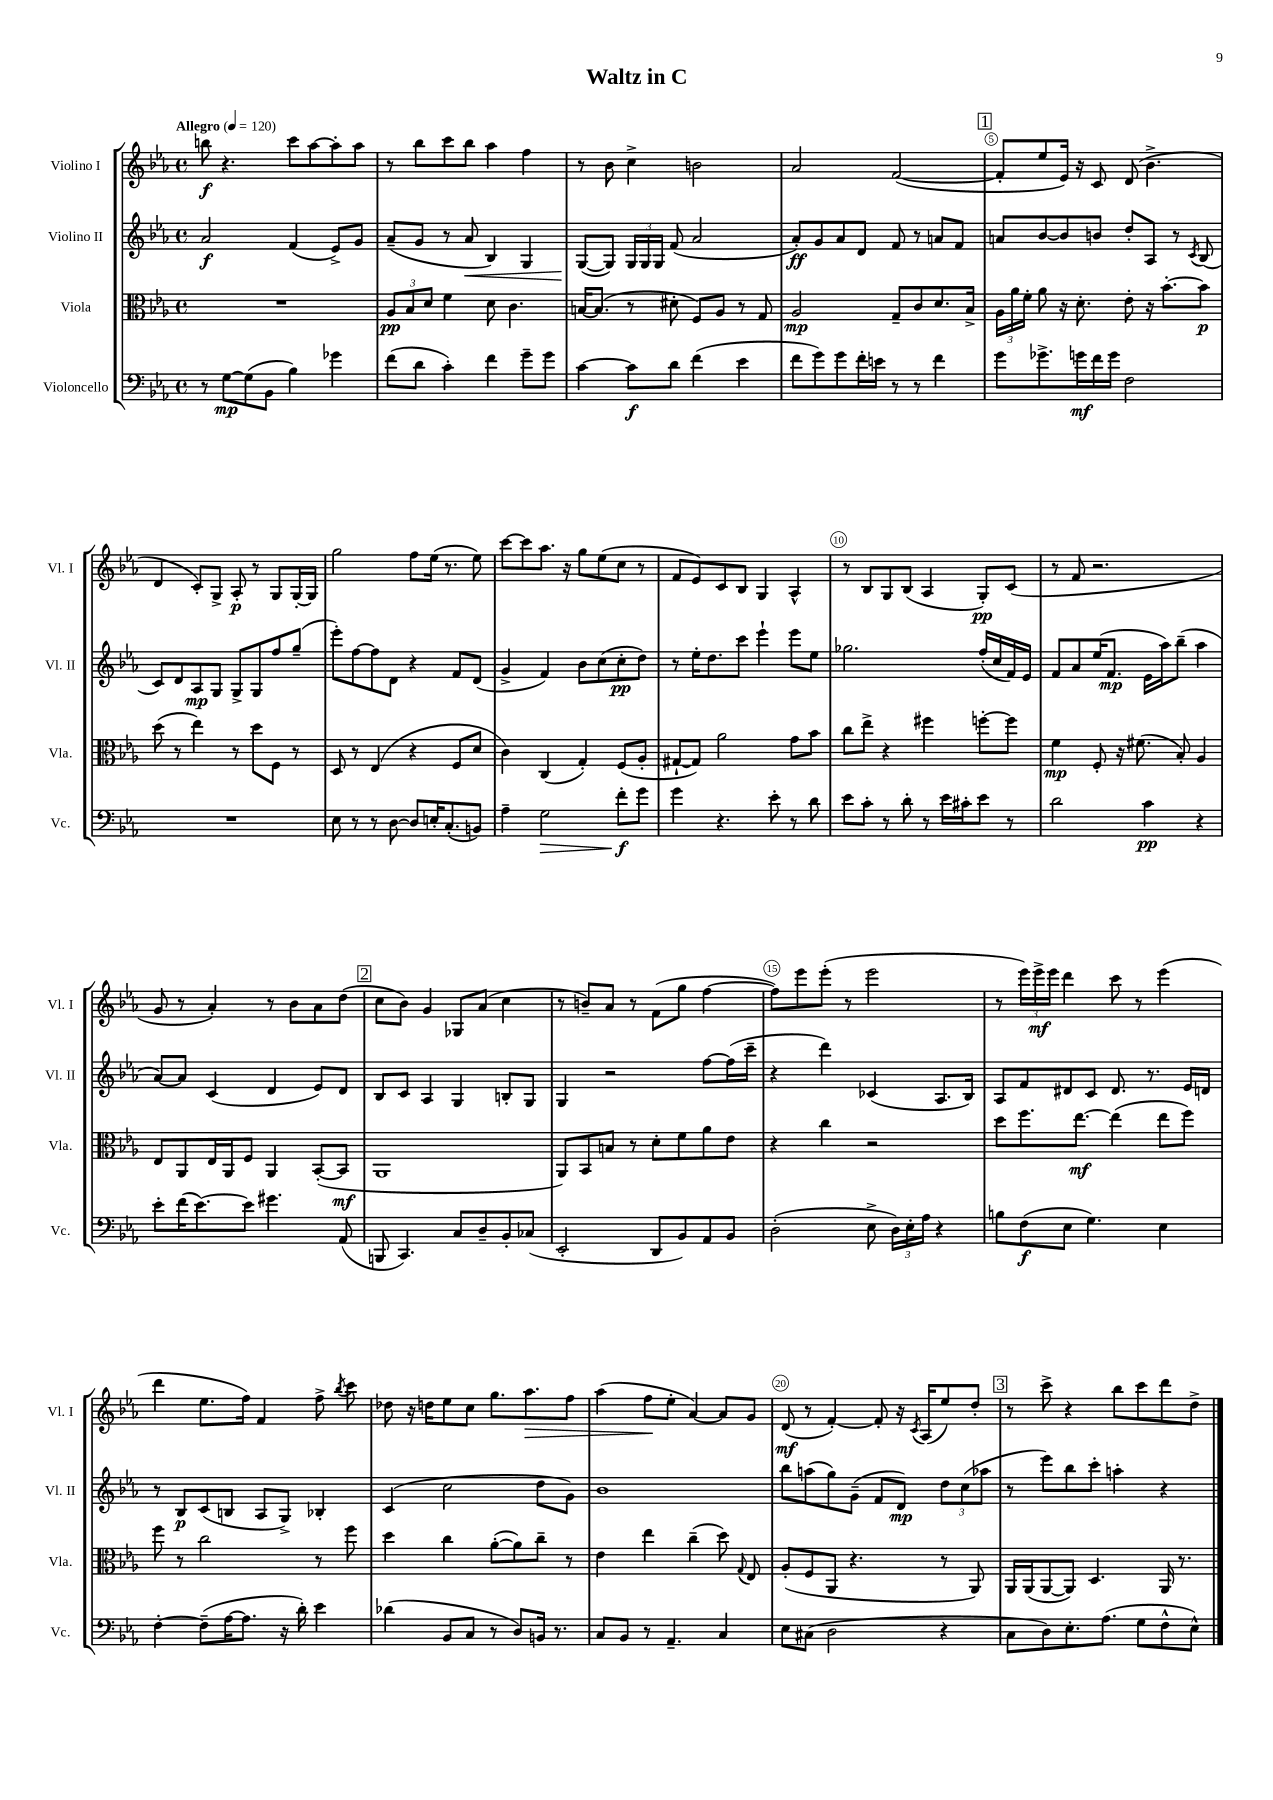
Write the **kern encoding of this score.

**kern	**kern	**kern	**kern
*staff4	*staff3	*staff2	*staff1
*clefF4	*clefC3	*clefG2	*clefG2
*k[b-e-a-]	*k[b-e-a-]	*k[b-e-a-]	*k[b-e-a-]
*M4/4	*M4/4	*M4/4	*M4/4
*met(c)	*met(c)	*met(c)	*met(c)
*MM120	*MM120	*MM120	*MM120
8r	1r	2a-	8bb
[8G	.	.	4.r
(8G]	.	.	.
8BB-	.	.	.
4B-)	.	(4f	8ccc
.	.	.	[8aa-
4g-	.	8e-^)	8aa-']
.	.	8g	8aa-
=	=	=	=
(8f	12A-	(8a-~	8r
.	12B-	.	.
8d	.	8g	8bb-
.	12d	.	.
4c')	4f	8r	8ccc
.	.	8a-	8bb-
4f	8d	4B-)	4aa-
.	4.c	.	.
8g~	.	4G	4ff
8g	.	.	.
=	=	=	=
[4c	[16B	([8G	8r
.	(8.B]	.	.
.	.	8G])	8b-
8c]	8r	24G	4cc^
.	.	24G	.
.	.	24G	.
8d	8d#'	(8f	.
(4f	8F)	2a-	2b
.	8A-	.	.
4e-	8r	.	.
.	8G	.	.
=	=	=	=
8f	2A-	8a-')	2a-
8g)	.	8g	.
8g	.	8a-	.
16f'	.	8d	.
16e	.	.	.
8r	8G~	8f	([2f
8r	8c	8r	.
4f	8.d	8a	.
.	.	8f	.
.	16B-^	.	.
=	=	=	=
8g	24A-	8a	8f']
.	24a-	.	.
.	24f'	.	.
8.g-^	8a-	[8b-	8ee-
.	16r	8b-]	16e-)
16g	8.d'	.	16r
16f	.	8b	8c
16g	.	.	.
2F	8e-'	8dd'	(8d
.	16r	8A-	4.b-^
.	[8.b-'	.	.
.	.	8r	.
.	.	8qc	.
.	8b-]	(8B-	.
=	=	=	=
1r	(8dd	8c)	4d
.	8r	8d	.
.	4ee-)	8A-	8c')
.	.	8G	8G^
.	8r	8G^	8A-'
.	8dd	8G	8r
.	8F	8ff	8G
.	8r	(8gg~	[16G'
.	.	.	16G]
=	=	=	=
8E-	8D	8eee-')	2gg
8r	8r	[8ff	.
8r	(4E-	8ff]	.
[8D	.	8d	.
8D]	4r	4r	8ff
16E'	.	.	(16ee-
(8.C'	.	.	8.r
.	8F	8f	.
8BB)	8d	(8d	8ee-)
=	=	=	=
4A-~	4c)	4g^	[8ccc
.	.	.	8ccc]
2G	(4C	4f)	8.aa-
.	.	.	16r
.	4G')	8b-	8gg
.	.	(8cc	(8ee-
8f'	(8F	8cc'	8cc
8g	8A-'	8dd)	8r
=	=	=	=
4g	[8G#`	8r	8f
.	8G#])	16ee-'	8e-)
.	.	8.dd	.
4.r	2a-	.	8c
.	.	8ccc	8B-
.	.	4eee-`	4G
8e-'	.	.	.
8r	8g	8eee-	4A-^^
8d	8b-	8ee-	.
=	=	=	=
8e-	8cc	2.gg-	8r
8c'	8ee-^	.	8B-
8r	4r	.	8G
8d'	.	.	(8B-
8r	4ff#	.	4A-
16e-	.	.	.
16c#'	.	.	.
8e-	[8ff'	(16ff'	8G')
.	.	16cc	.
8r	8ff]	16f)	(8c
.	.	16e-	.
=	=	=	=
2d	4f	8f	8r
.	.	8a-	8f
.	8F'	(16ee-	2.r
.	.	8.f	.
.	16r	.	.
.	(8.f#	.	.
4c	.	16e-	.
.	.	16aa-)	.
.	8B-')	(8bb-~	.
4r	4A-	4aa-	.
=	=	=	=
8e-'	8E-	[8a-)	8g
(16f	8AA-	8a-]	8r
[8.e-)	.	.	.
.	16E-	(4c	4a-')
.	16AA-	.	.
8e-]	8F	.	.
4.g#	4AA-	4d	8r
.	.	.	8b-
.	([8BB-'	8e-)	8a-
(8AA-	8BB-]	8d	(8dd
=	=	=	=
8BBB	1AA-	8B-	8cc
4.CC)	.	8c	8b-)
.	.	4A-	4g
8C	.	4G	8G-
8D~	.	.	(8a-
8BB-'	.	8B'	4cc
(8C-	.	8G	.
=	=	=	=
2EE-'	8AA-)	4G	8r
.	8BB-	.	8b~)
.	8B	2r	8a-
.	8r	.	8r
8DD	8d'	.	(8f
8BB-)	8f	.	8gg
8AA-	8a-	[8ff	[4ff
8BB-	8e-	(16ff]	.
.	.	16ccc~	.
=	=	=	=
(2D'	4r	4r	8ff])
.	.	.	8eee-
.	4cc	4ddd)	(8eee-'
.	.	.	8r
8E-^	2r	(4c-	2eee-
24D)	.	.	.
24E-'	.	.	.
24A-	.	.	.
4r	.	8.A-	.
.	.	16B-)	.
=	=	=	=
8B	8dd	8A-	8r
(8F	8.ff	8f	24eee-)
.	.	.	24eee-^
.	.	.	24eee-
8E-	.	8d#	4ddd
.	[8.ee-	.	.
4.G)	.	8c	.
.	(4ee-]	8.d#	8ccc
.	.	.	8r
.	.	8.r	.
4E-	8ee-	.	(4eee-
.	8ff)	16e-	.
.	.	16d	.
=	=	=	=
[4F'	8ff	8r	4ddd
.	8r	8B-	.
(8F~]	2cc	(8c	8.ee-
[16A-	.	8B	.
8.A-]	.	.	16ff)
.	.	8A-	4f
16r	.	8G^)	.
16d')	.	.	.
4e-	8r	4B-'	8ff^
.	.	.	8qbb-
.	8ff	.	8ccc
=	=	=	=
(4d-	4dd	(4c	8dd-
.	.	.	16r
.	.	.	16dd
8BB-	4cc	2cc	8ee-
8C	.	.	8cc
8r	([8a-'	.	8.gg
8D)	8a-])	.	.
.	.	.	8.aa-
16BB	8cc~	8dd	.
8.r	.	.	.
.	8r	8g)	8ff
=	=	=	=
8C	4e-	1b-	(4aa-
8BB-	.	.	.
8r	4ee-	.	8ff
4.AA-~	.	.	8ee-'
.	(4cc~	.	[4a-)
4C	8dd)	.	8a-]
.	8qqG	.	.
.	8E-	.	8g
=	=	=	=
8E-	(8A-'	8bb-	(8d
(8C#	8F	(8aa	8r
2D	8AA-	8gg)	[4f')
.	4.r	(8g~	.
.	.	8f	8f']
.	.	8d)	16r
.	.	.	8qc
.	.	.	(16A-
4r	8r	12dd	8ee-)
.	.	(12cc	.
.	8AA-)	.	8dd'
.	.	12aa-	.
=	=	=	=
8C	16AA-	8r	8r
.	(16AA-	.	.
8D)	[8AA-	8eee-)	8ccc^
8.E-'	8AA-])	8bb-	4r
.	4.D	8ccc'	.
(8.A-	.	.	.
.	.	4aa'	8bb-
8G	.	.	8ccc
8F^^	16AA-	4r	8ddd
.	8.r	.	.
8E-^^)	.	.	8dd^
==	==	==	==
*-	*-	*-	*-
